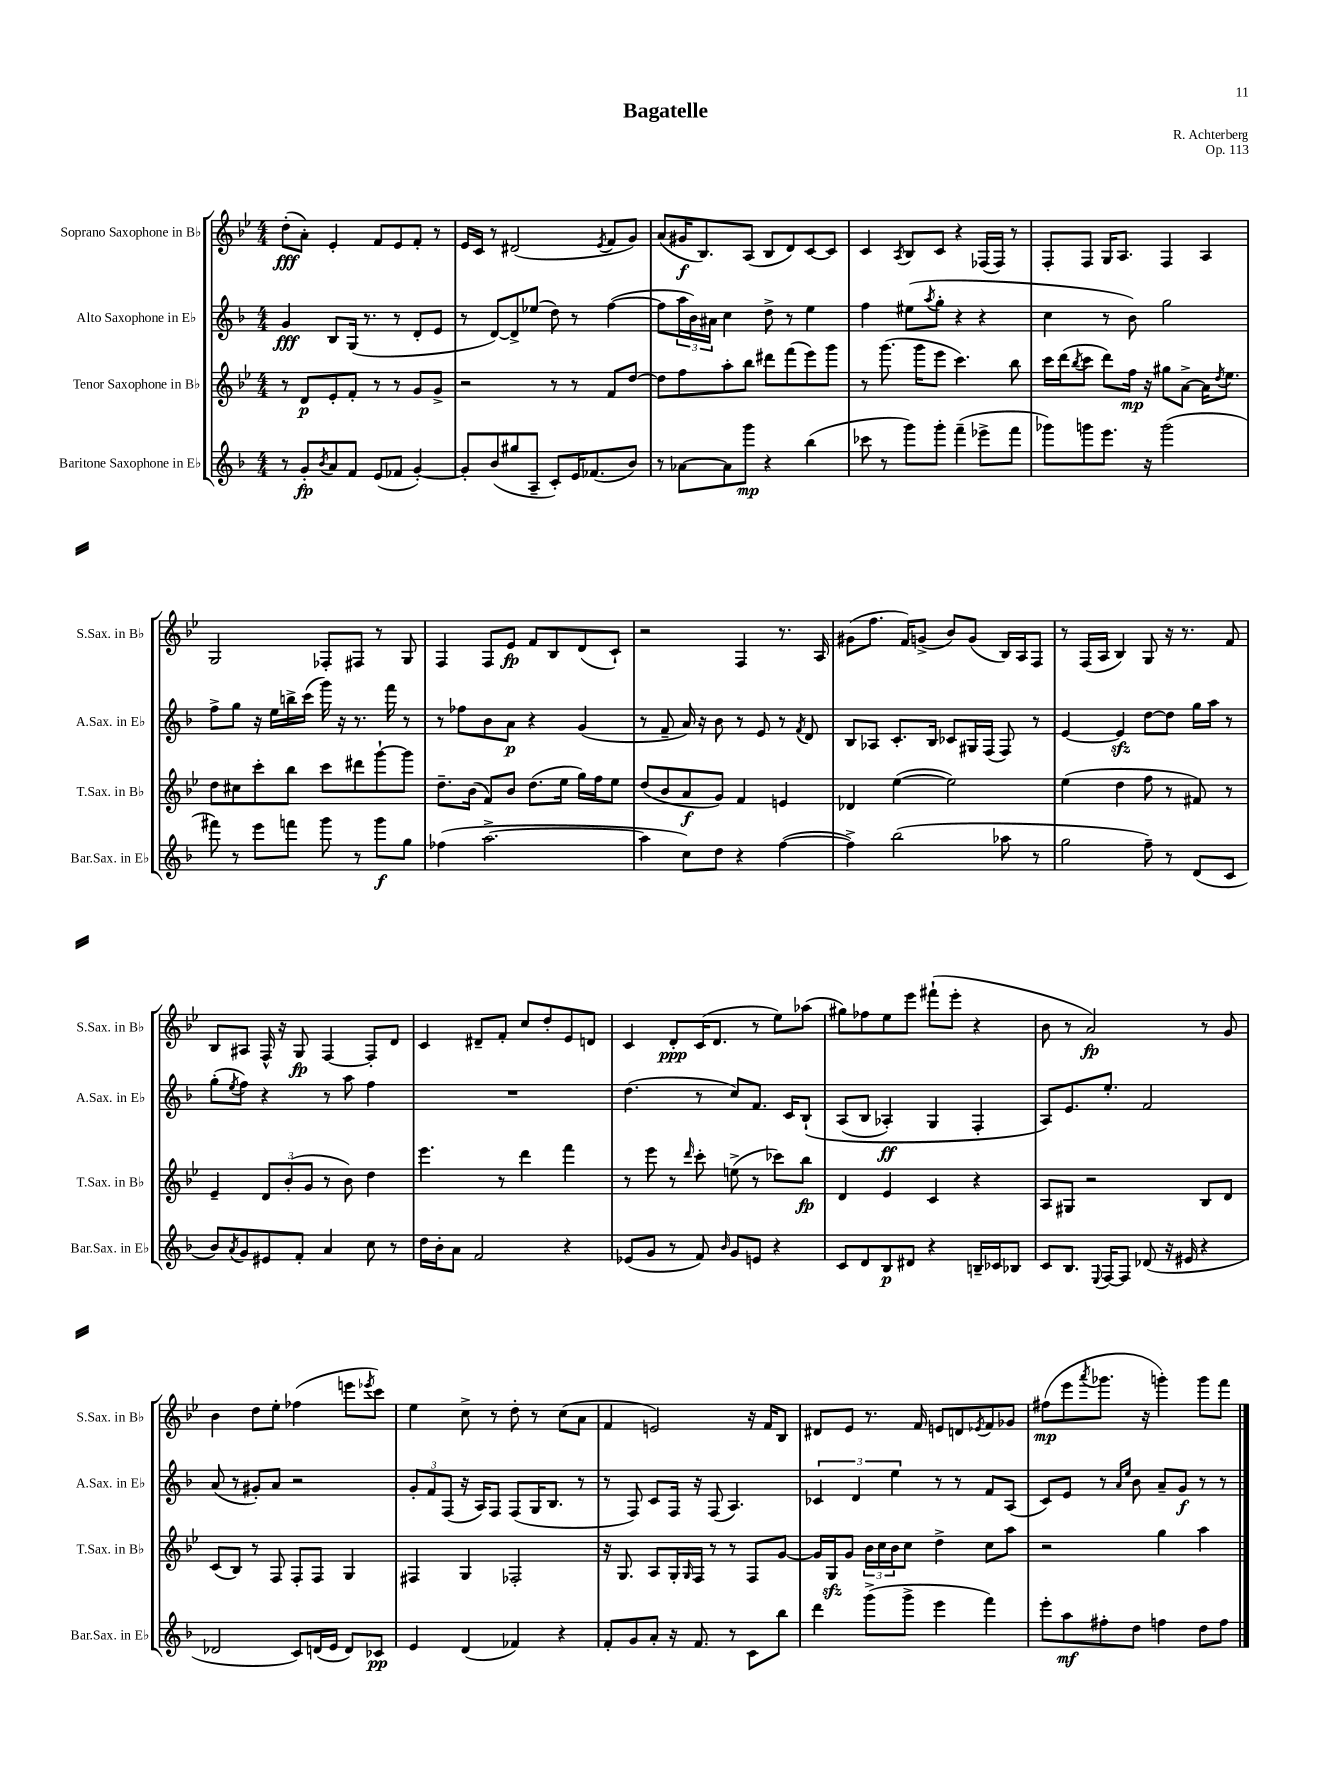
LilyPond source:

\header { title = "Bagatelle" composer = "R. Achterberg" opus = "Op. 113" }
<<
\new StaffGroup <<
\new Staff = "s0" \with { instrumentName = "Soprano Saxophone in Bb" shortInstrumentName = "S.Sax. in Bb" } {
    \clef treble \key bes \major \numericTimeSignature \time 4/4
    d''8-.\fff( a'8-.) ees'4-. f'8 ees'8 f'8-. r8 |
    ees'16 c'16 r8 dis'2( \acciaccatura { ees'8 } f'8 g'8) |
    a'8( gis'16\f bes8.) a8( bes8 d'8) c'8~ c'8 |
    c'4 \acciaccatura { a8 } bes8 c'8 r4 fes16( fes16) r8 |
    f8-. f8 g16 a8. f4 a4 |
    g2 fes8-. fis8 r8 g8 |
    f4 f8 ees'8\fp f'8 bes8 d'8( c'8-!) |
    r2 f4 r8. a16 |
    gis'8( f''8. f'16) g'8->( bes'8) g'8( bes16) a16 f8 |
    r8 f16( a16 bes4) g8 r16 r8. f'8 |
    bes8 ais8 f16-^ r16 g8\fp f4~ f8-. d'8 |
    c'4 dis'8-- f'8-. c''8 d''8-. ees'8 d'8 |
    c'4 d'8-.\ppp c'16( d'8. r8 ees''8) aes''8( |
    gis''8) fes''8 ees''8 ees'''8 fis'''8-!( ees'''8-. r4 |
    bes'8 r8 a'2\fp) r8 g'8 |
    bes'4 d''8 ees''8-. fes''4( e'''8 \acciaccatura { ees'''8 } c'''8) |
    ees''4 c''8-> r8 d''8-. r8 c''8( a'8 |
    f'4 e'2) r16 f'16 bes8 |
    dis'8 ees'8 r8. f'16 e'8 d'8 \acciaccatura { ees'8 } f'8 ges'8 |
    fis''8\mp( ees'''8 \acciaccatura { a'''8 } ges'''8. r16 g'''4-.) g'''8 f'''8 \bar "|." |
}
\new Staff = "s1" \with { instrumentName = "Alto Saxophone in Eb" shortInstrumentName = "A.Sax. in Eb" } {
    \clef treble \key f \major \numericTimeSignature \time 4/4
    g'4\fff bes8 g16( r8. r8 d'8-. e'8 |
    r8 d'8~) d'8-> ees''8( d''8) r8 f''4~( |
    f''8 \tuplet 3/2 { a''16 bes'16) ais'16 } c''4 d''8-> r8 e''4 |
    f''4 eis''8( \acciaccatura { a''8 } g''8-. r4 r4 |
    c''4 r8 bes'8) g''2 |
    f''8-> g''8 r16 e''16 b''16-> c'''16( g'''16) r16 r8. f'''16 r8 |
    r8 fes''8 bes'8 a'8\p r4 g'4( |
    r8 f'8-- a'16) r16 bes'8 r8 e'8 r8 \acciaccatura { f'8 } d'8 |
    bes8 aes8 c'8.-. bes16 ces'8 gis16 f16( f8) r8 |
    e'4~ e'4\sfz d''8~ d''8 g''16 a''16 r8 |
    g''8-.( \acciaccatura { e''8 } f''8) r4 r8 a''8 f''4 |
    R1 |
    d''4.( r8 c''8) f'8. c'16 bes8-!\( |
    a8( bes8 aes4-.\ff) g4 f4-. |
    a8\) e'8. e''8.-. f'2 |
    a'8( r8 gis'8-.) a'8 r2 |
    \tuplet 3/2 { g'8-. f'8 f8( } r16 a16) f8 f8( g16 bes8. r8 |
    r8 f8) c'8 f16 r16 f8( a4.) |
    \tuplet 3/2 { ces'4 d'4 e''4 } r8 r8 f'8 a8( |
    c'8) e'8 r8 \grace { a'16 e''16 } bes'8 a'8-- g'8\f r8 r8 \bar "|." |
}
\new Staff = "s2" \with { instrumentName = "Tenor Saxophone in Bb" shortInstrumentName = "T.Sax. in Bb" } {
    \clef treble \key bes \major \numericTimeSignature \time 4/4
    r8 d'8\p ees'8-. f'8-. r8 r8 g'8 g'8-> |
    r2 r8 r8 f'8 d''8~ |
    d''8 f''8 a''8-. bes''8 dis'''8 f'''8( ees'''8) g'''8 |
    r8 g'''8.( g'''16 ees'''8 c'''4.) bes''8 |
    c'''16 d'''16( \acciaccatura { bes''8 } c'''8 d'''8) f''16\mp r16 gis''8 a'8~-> a'16 \acciaccatura { d''8 } ees''8. |
    d''8 cis''8 c'''8-. bes''8 c'''8 dis'''8 g'''8~-! g'''8 |
    d''8.-- bes'16( f'8) bes'8 d''8.( ees''16 g''16) f''16 ees''8 |
    d''8( bes'8 a'8\f g'8) f'4 e'4 |
    des'4 ees''4~( ees''2) |
    ees''4( d''4 f''8 r8 fis'8) r8 |
    ees'4-- \tuplet 3/2 { d'8 bes'8-.( g'8 } r8 bes'8) d''4 |
    ees'''4. r8 d'''4 f'''4 |
    r8 ees'''8 r8 \grace { d'''16 } c'''8-. e''8->( r8 ces'''8) bes''8\fp |
    d'4 ees'4 c'4 r4 |
    a8 gis8 r2 bes8 d'8 |
    c'8( bes8) r8 f8 f8-. f8 g4 |
    fis4 g4 fes2-. |
    r16 g8. a8 g16-. \grace { g16 } f16 r8 r8 f8 g'8~ |
    g'16 g16\sfz g'8 \tuplet 3/2 { bes'16 c''16 bes'16 } c''8 d''4-> c''8 a''8 |
    r2 g''4 a''4 \bar "|." |
}
\new Staff = "s3" \with { instrumentName = "Baritone Saxophone in Eb" shortInstrumentName = "Bar.Sax. in Eb" } {
    \clef treble \key f \major \numericTimeSignature \time 4/4
    r8 g'8-.\fp \acciaccatura { bes'8 } a'8 f'8 e'8( fes'8 g'4~-.) |
    g'8-. bes'8( gis''8 a8-- c'8-.) e'16 fes'8.( bes'8) |
    r8 aes'8~ aes'8 g'''8\mp r4 bes''4( |
    ces'''8 r8 g'''8) g'''8-. f'''4--( ees'''8-> f'''8 |
    ges'''8) g'''8 e'''8. r16 g'''2( |
    fis'''8) r8 e'''8 f'''8 g'''8 r8 g'''8\f g''8 |
    fes''4( a''2.~-> |
    a''4 c''8) d''8 r4 f''4~( |
    f''4->) bes''2( aes''8 r8 |
    g''2 f''8--) r8 d'8( c'8 |
    bes'8) \acciaccatura { a'8 } g'8 eis'8 f'8-. a'4 c''8 r8 |
    d''16 bes'16-. a'8 f'2 r4 |
    ees'8( g'8 r8 f'8) \grace { bes'16 } g'8 e'8 r4 |
    c'8 d'8 bes8\p dis'8 r4 b16-- ces'16 bes8 |
    c'8 bes8. \appoggiatura { e8 } f16~ f8 des'8( r16 eis'16 r4 |
    des'2 c'8) d'16( e'16 d'8) ces'8\pp |
    e'4 d'4( fes'4) r4 |
    f'8-. g'8 a'8-. r16 f'8. r8 c'8 bes''8 |
    d'''4 g'''8->( g'''8-> e'''4 f'''4) |
    e'''8-. a''8\mf fis''8-. d''8 f''4 d''8 f''8 \bar "|." |
}
>>
>>
\layout { \context { \Score \remove "Bar_number_engraver" } }
